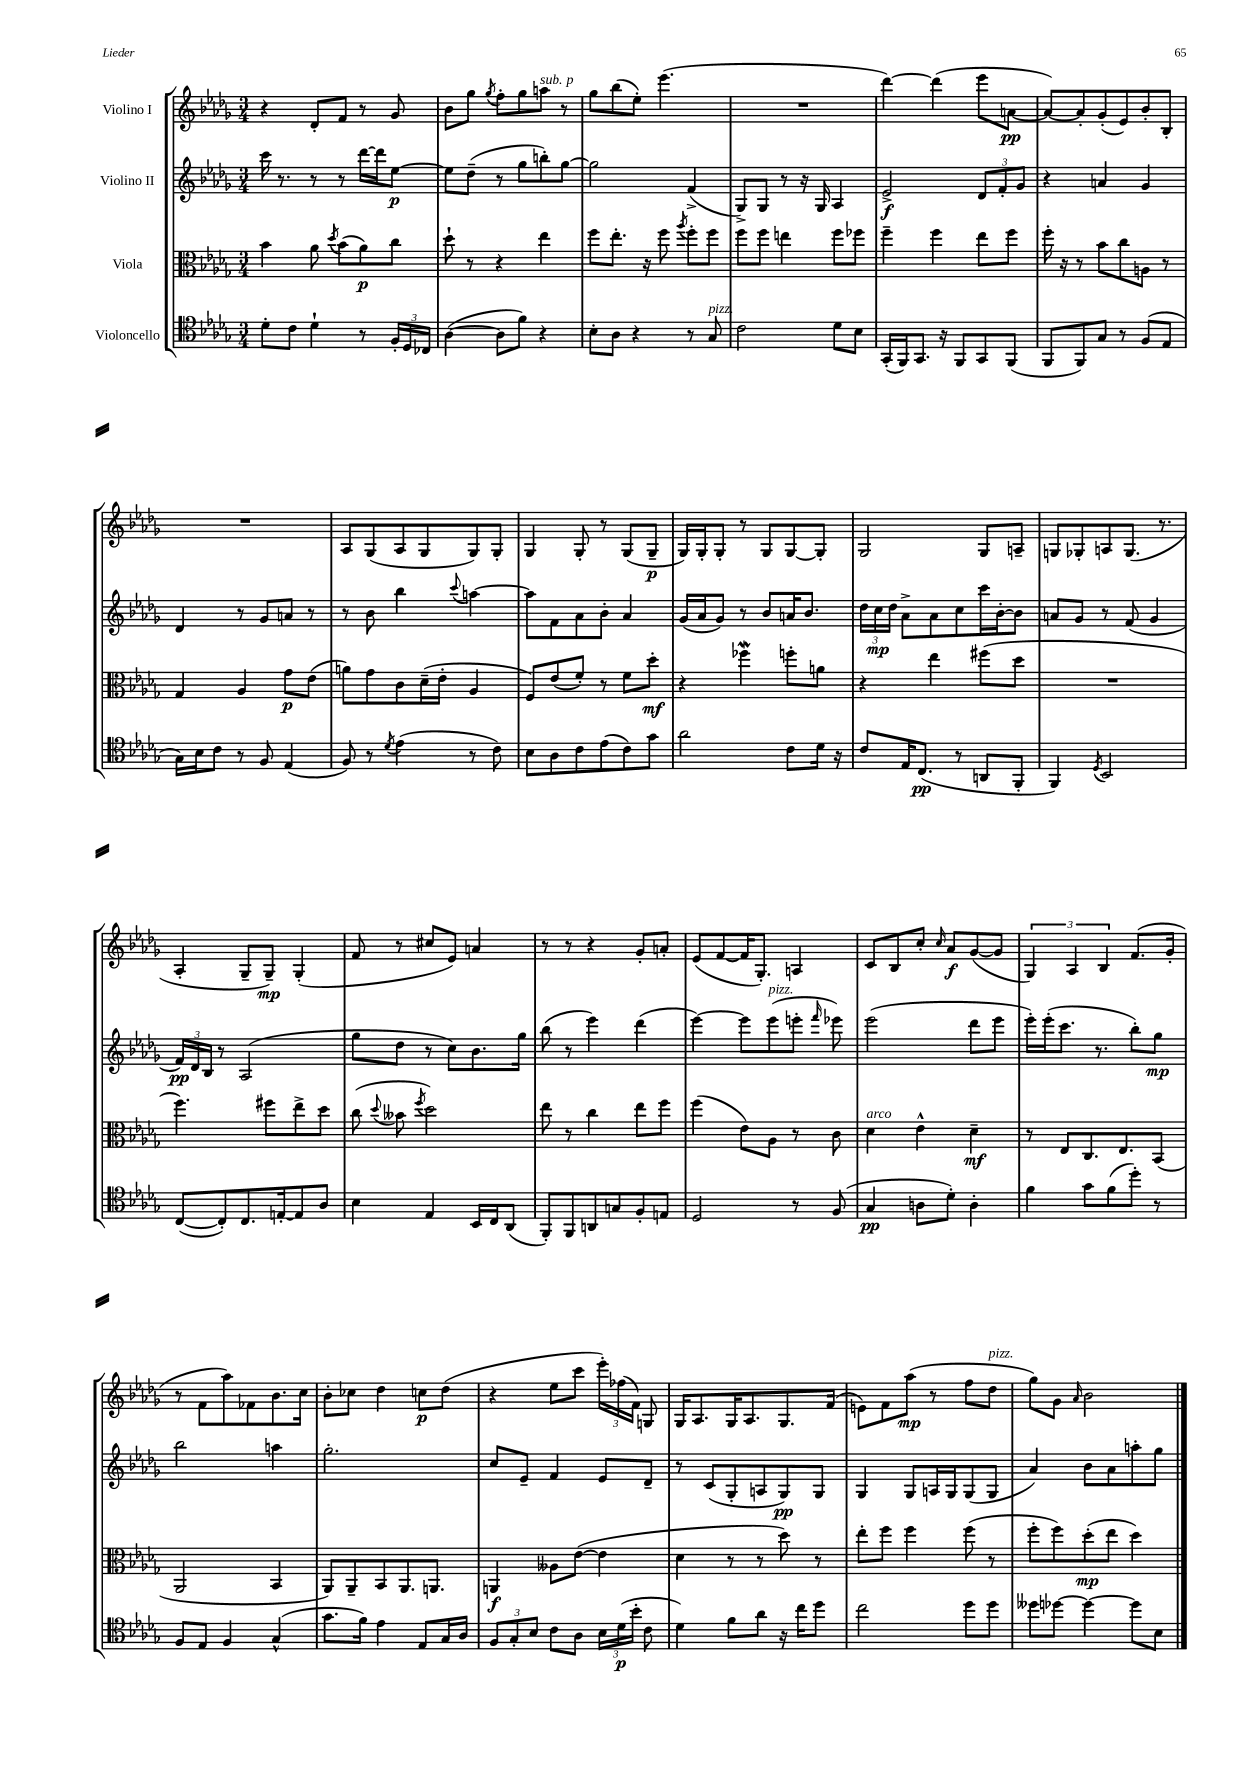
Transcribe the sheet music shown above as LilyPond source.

<<
\new StaffGroup <<
\new Staff = "s0" \with { instrumentName = "Violino I" } {
    \clef treble \key des \major \numericTimeSignature \time 3/4
    \autoBeamOff r4 des'8[-. f'8] r8 ges'8 |
    bes'8[ ges''8] \acciaccatura { ges''8 } f''8[-. ges''8 a''8]^\markup { \italic "sub. p" } r8 |
    ges''8[ bes''8( ees''8]-.) ees'''4.( |
    R2. |
    des'''4~) des'''4( ees'''8[ a'8]~\pp |
    a'8[~) a'8-. ges'8-.( ees'8) bes'8-. bes8]-. |
    R2. |
    aes8[ ges8( aes8 ges8 ges8) ges8]-. |
    ges4 ges8-. r8 ges8[( ges8]--\p |
    ges16[) ges16-. ges8]-. r8 ges8[ ges8~ ges8]-. |
    ges2 ges8[ a8]-- |
    g8[ ges8-. a8 ges8.]( r8. |
    aes4-. ges8[-- ges8]--\mp) ges4-.( |
    f'8 r8 cis''8[ ees'8]) a'4 |
    r8 r8 r4 ges'8[-. a'8]-. |
    ees'8[( f'8~ f'16 ges8.]-.) a4 |
    c'8[ bes8 c''8]-. \grace { c''16 } aes'8[\f ges'8~( ges'8] |
    \tuplet 3/2 { ges4) aes4 bes4 } f'8.[( ges'16]-. |
    r8 f'8[ aes''8) fes'8 bes'8. c''16] |
    bes'8[-. ces''8] des''4 c''8[\p des''8]( |
    r4 ees''8[ c'''8] \tuplet 3/2 { ees'''16[-.) fes''16( f'16]) } g8 |
    ges16[ aes8. ges16 aes8. ges8. f'16]( |
    e'8[) f'8 aes''8]\mp( r8 f''8[ des''8]^\markup { \italic "pizz." } |
    ges''8[) ges'8] \grace { aes'16 } bes'2 \bar "|." |
}
\new Staff = "s1" \with { instrumentName = "Violino II" } {
    \clef treble \key des \major \numericTimeSignature \time 3/4
    \autoBeamOff c'''16 r8. r8 r8 des'''16[~ des'''16 ees''8]~\p |
    ees''8[ des''8]--( r8 ges''8[ b''8-.) ges''8]~ |
    ges''2 f'4->( |
    ges8[->) ges8] r8 r16 ges16 aes4 |
    ees'2->\f \tuplet 3/2 { des'8[ f'8-. ges'8] } |
    r4 a'4 ges'4 |
    des'4 r8 ges'8[ a'8] r8 |
    r8 bes'8 bes''4 \appoggiatura { c'''8 } a''4~ |
    a''8[ f'8 aes'8 bes'8]-. aes'4 |
    ges'16[( aes'16 ges'8]) r8 bes'8[ a'16 bes'8.] |
    \tuplet 3/2 { des''16[ c''16\mp des''16] } aes'8[-> aes'8 c''8 c'''16 bes'16~-. bes'8] |
    a'8[ ges'8] r8 f'8( ges'4 |
    \tuplet 3/2 { f'16[\pp) des'16 bes16] } r8 aes2( |
    ges''8[ des''8] r8 c''8[) bes'8. ges''16] |
    bes''8( r8 ees'''4) des'''4( |
    ees'''4~) ees'''8[ ees'''8^\markup { \italic "pizz." }( e'''8]-. \grace { f'''16 } ees'''8) |
    ees'''2( des'''8[ ees'''8] |
    ees'''16[-.) ees'''16-.( c'''8.] r8. bes''8[-.) ges''8]\mp |
    bes''2 a''4 |
    ges''2.-. |
    c''8[ ees'8]-- f'4 ees'8[ des'8]-- |
    r8 c'8[( ges8-. a8 ges8\pp) ges8] |
    ges4 ges8[ a16 ges16 ges8( ges8] |
    aes'4) bes'8[ aes'8 a''8-. ges''8] \bar "|." |
}
\new Staff = "s2" \with { instrumentName = "Viola" } {
    \clef alto \key des \major \numericTimeSignature \time 3/4
    \autoBeamOff bes'4 aes'8 \acciaccatura { des''8 } bes'8[( aes'8\p) c''8] |
    des''8-! r8 r4 ees''4 |
    f''8[ ees''8.]-. r16 f''8 \acciaccatura { aes''8 } f''8[-. f''8] |
    f''8[ f''8] e''4 f''8[ fes''8] |
    f''4-- f''4 ees''8[ f''8] |
    f''16-. r16 r8 bes'8[ c''8 a8] r8 |
    ges4 aes4 ges'8[\p ees'8]( |
    a'8[) ges'8 c'8 des'16--( ees'16]-. aes4 |
    f8[) ees'8( f'8]-.) r8 f'8[ des''8]-.\mf |
    r4 fes''4\mordent f''8[-. a'8] |
    r4 ees''4 fis''8[( des''8] |
    R2. |
    f''4.) fis''8[ ees''8-> des''8] |
    c''8( \appoggiatura { des''8 } beses'8 \acciaccatura { f''8 } des''2) |
    ees''8 r8 c''4 ees''8[ f''8] |
    f''4( ees'8[) aes8] r8 c'8 |
    des'4^\markup { \italic "arco" } ees'4-^ des'4--\mf |
    r8 ees8[ c8. ees8. bes,8]( |
    aes,2 bes,4 |
    aes,8[) aes,8-- bes,8 aes,8. a,8.] |
    a,4\f aeses8[ ees'8]~( ees'4 |
    des'4 r8 r8 des''8) r8 |
    ees''8[-. f''8] f''4 f''8( r8 |
    f''8[-. f''8) des''8-.\mp( ees''8] des''4) \bar "|." |
}
\new Staff = "s3" \with { instrumentName = "Violoncello" } {
    \clef tenor \key des \major \numericTimeSignature \time 3/4
    \autoBeamOff des'8[-. c'8] des'4-! r8 \tuplet 3/2 { f16[-. des16 ces16] } |
    aes4~( aes8[ f'8]) r4 |
    bes8[-. aes8] r4 r8 ges8^\markup { \italic "pizz." } |
    c'2 des'8[ bes8] |
    ges,16[-.( f,16) ges,8.] r16 f,8[ ges,8 f,8]( |
    f,8[ f,8) ges8] r8 f8[( ees8] |
    ges16[) bes16 c'8] r8 f8 ees4( |
    f8) r8 \acciaccatura { des'8 } ees'4( r8 c'8) |
    bes8[ aes8 c'8 ees'8( c'8) ges'8] |
    aes'2 c'8[ des'16] r16 |
    c'8[ ees16 c8.]\pp( r8 a,8[ f,8]-. |
    f,4) \acciaccatura { des8 } bes,2 |
    c8[~( c8-.) c8. e16~-. e8 aes8] |
    bes4 ees4 bes,16[ c16 aes,8]( |
    f,8[-.) f,8 a,8 g8 f8-. e8] |
    des2 r8 f8( |
    ges4\pp a8[ des'8]-.) a4-. |
    f'4 ges'8[ f'8( des''8]-.) r8 |
    f8[ ees8] f4 ges4-^( |
    ges'8.[ f'16]) ees'4 ees8[ ges16 aes16] |
    \tuplet 3/2 { f8[ ges8-. bes8] } c'8[ aes8] \tuplet 3/2 { bes16[ des'16\p( bes'16]-. } c'8 |
    des'4) f'8[ aes'8] r16 c''16[ des''8] |
    c''2 des''8[ des''8] |
    deses''8[ des''8]~ des''4~ des''8[ bes8] \bar "|." |
}
>>
>>
\layout { \context { \Score \remove "Bar_number_engraver" } }
